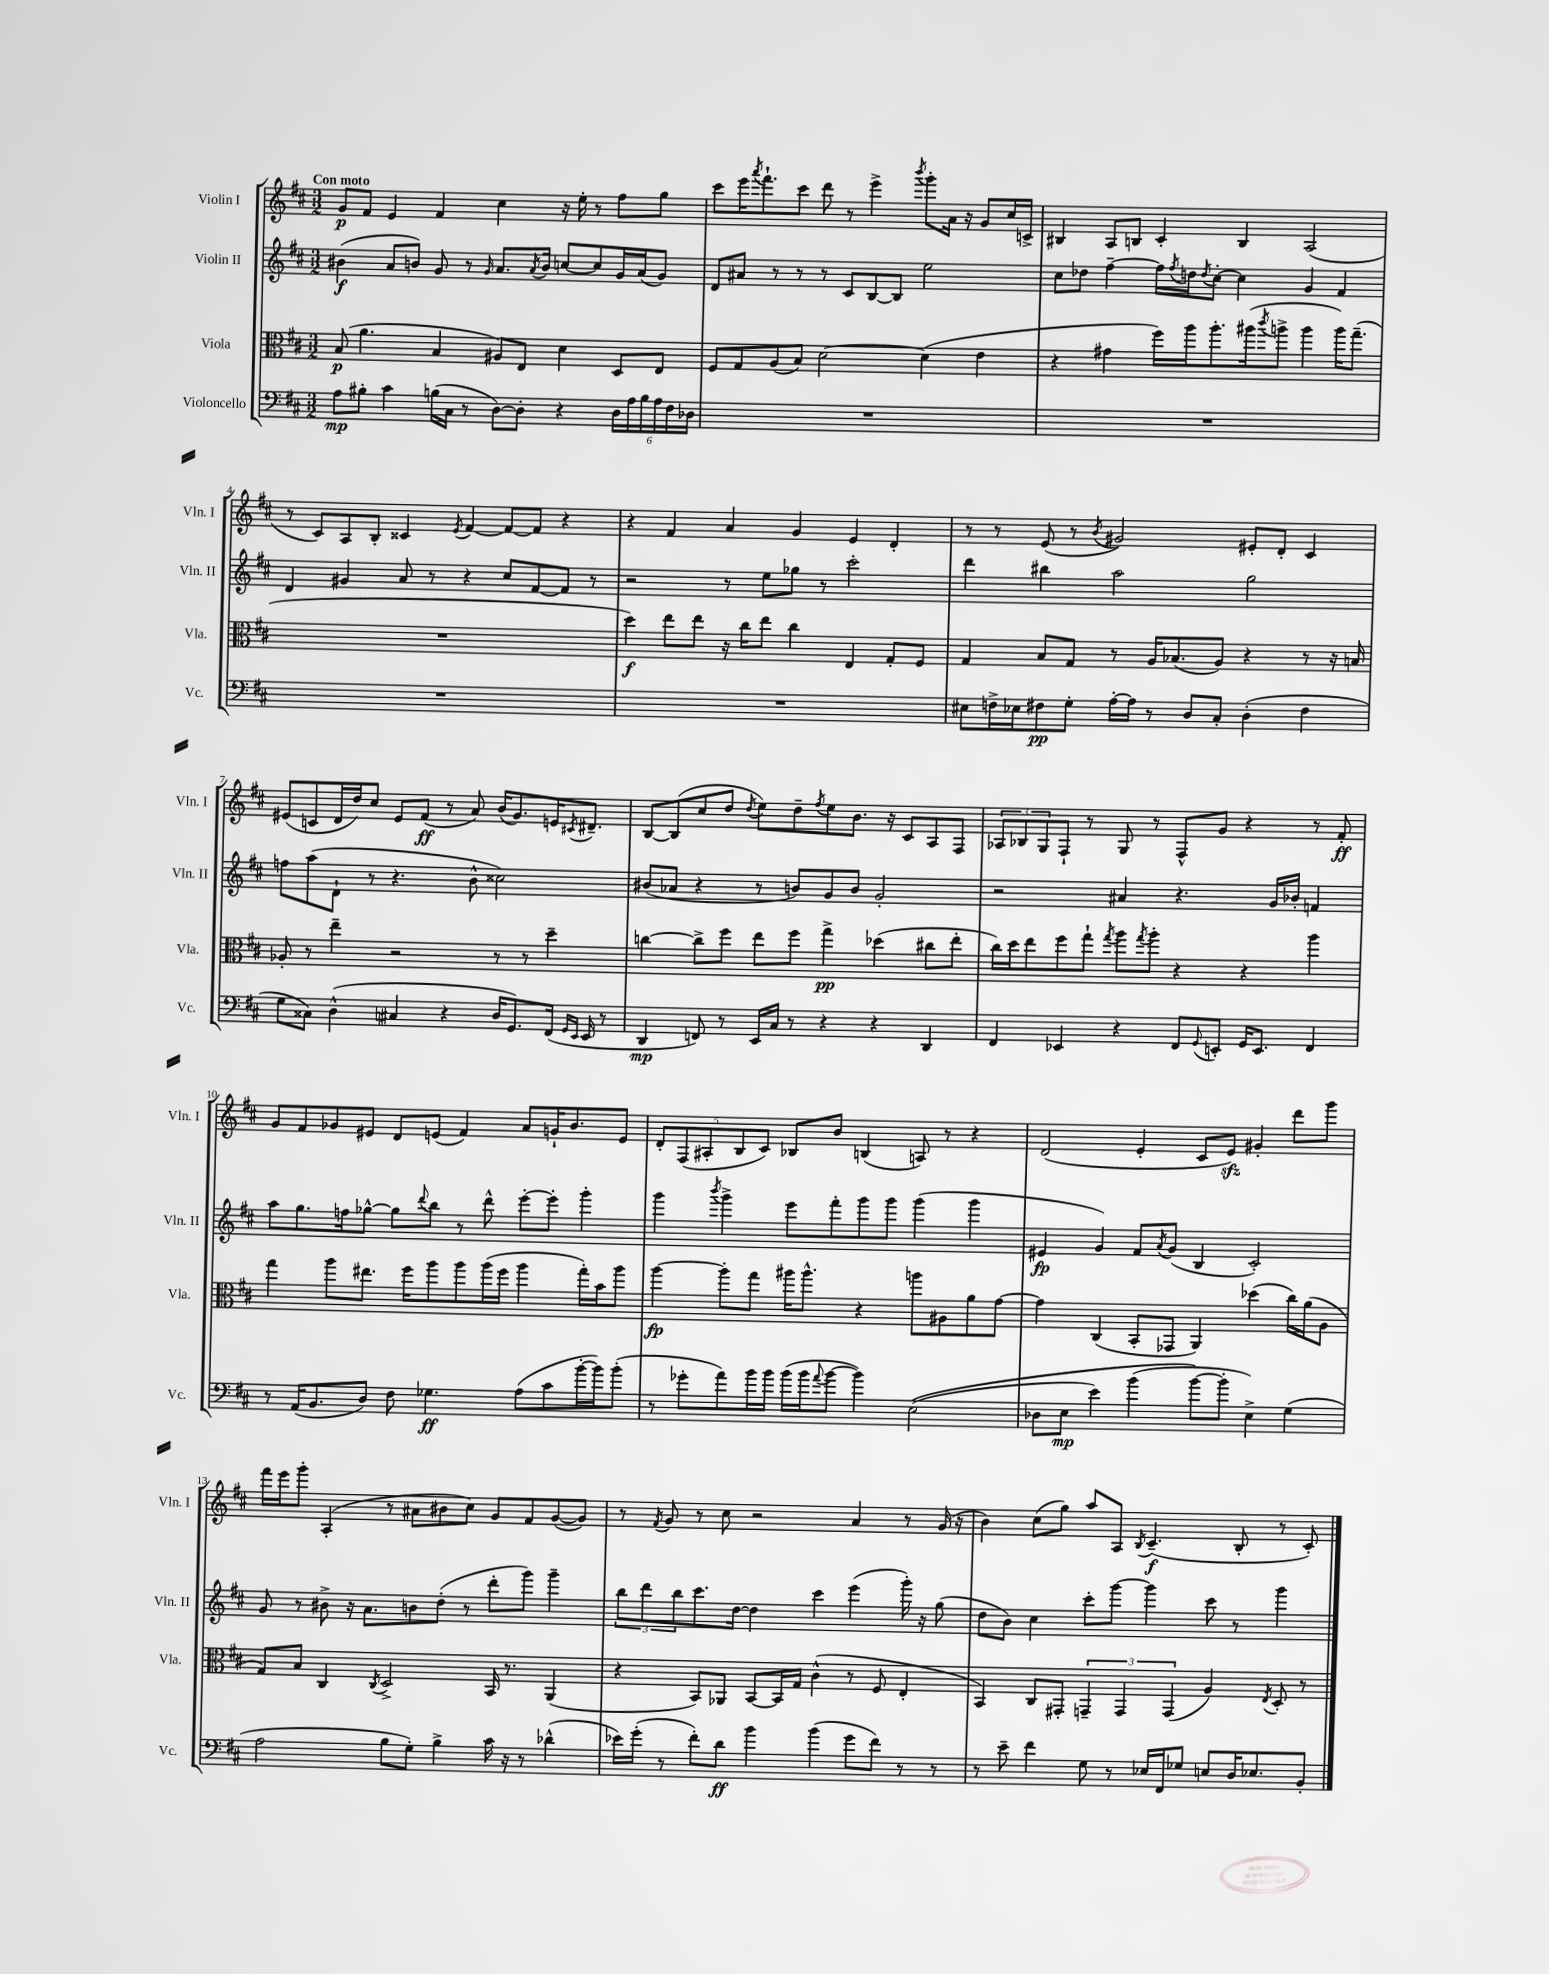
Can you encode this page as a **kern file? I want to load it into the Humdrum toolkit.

**kern	**kern	**kern	**kern
*staff4	*staff3	*staff2	*staff1
*clefF4	*clefC3	*clefG2	*clefG2
*k[f#c#]	*k[f#c#]	*k[f#c#]	*k[f#c#]
*M3/2	*M3/2	*M3/2	*M3/2
8A\L	(8B/	(4b#\	8g/L
8B#'\J	4.a\	.	8f#/J
4c#\	.	8a/L	4e/
.	.	8b/J)	.
(16B\LL	4B/	8g/	4f#/
16C#\JJ	.	.	.
8r	.	8r	.
.	.	16qqg/	.
[8D\L)	8A#/L)	8.a/L	4cc#\
8D'\]J	8E/J	.	.
.	.	8qa/	.
.	.	16b/Jk	.
4r	4d\	[8cc/L	16r
.	.	.	16ee'\
.	.	8cc/]	8r
24D\LL	8D/L	16g/L	8ff#\L
24A\	.	.	.
.	.	(16a/J	.
24B\	.	.	.
24A\	8E/J	8g/J)	8gg\J
24F#\	.	.	.
24D-\JJ	.	.	.
=	=	=	=
1.r	8F#/L	8d/L	8ccc#\L
.	8G/	8a#/J	16eee\K
.	.	.	8qaaa/
.	.	.	8.fff#`\
.	(8A/	8r	.
.	8B/J)	8r	8ccc#\J
.	[2d\	8r	8ddd\
.	.	8c#/L	8r
.	.	[8B/	4eee^\
.	.	8B/]J	.
.	.	.	8qbbb/
.	(4d\]	2ee\	8ggg'\L
.	.	.	16a\Jk
.	.	.	16r
.	4e\	.	8g/L
.	.	.	16cc#/L
.	.	.	16c^/JJ
=	=	=	=
1.r	4r	8cc#\L	4B#/
.	.	8dd-\J	.
.	4g#\	[4ff#~\	8A/L
.	.	.	8B/J
.	16ff#\LL)	16ff#\]LL	4c#'/
.	.	8qff#/	.
.	16aa\J	16dd\J	.
.	.	8qdd/	.
.	8.aa'\	[8cc#'\J	.
.	.	4cc#\]	4B/
.	(16aa#\k	.	.
.	8qccc#/	.	.
.	8aa^\J	.	.
.	4aa\	4g/	(2A/
.	16aa\LK)	4f#/	.
.	(8.gg~\J	.	.
=	=	=	=
1.r	1.r	4d/	8r
.	.	.	8c#/L)
.	.	4g#/	8A/
.	.	.	8B'/J
.	.	8a/	4c##/
.	.	8r	.
.	.	.	8qe/
.	.	4r	[4f#/
.	.	8cc#/L	8f#/_L
.	.	[8f#/	8f#/]J
.	.	8f#/]J	4r
.	.	8r	.
=	=	=	=
1.r	4dd\)	2r	4r
.	8ee\L	.	4f#/
.	8ee\J	.	.
.	16r	8r	4a/
.	16cc#\LK	.	.
.	8ee\J	8ee\L	.
.	4cc#\	8gg-\J	4g/
.	.	8r	.
.	4E/	2ccc#'\	4e/
.	8G'/L	.	4d'/
.	8F#/J	.	.
=	=	=	=
8E#\L	4G/	4ddd\	8r
16F^\L	.	.	8r
16E-\J	.	.	.
8F#\	8B/L	4bb#\	(8e/
8G'\J	8G/J	.	8r
.	.	.	8qb/
[16A'\LL	8r	2aa\	2g#/)
16A\]JJ	.	.	.
8r	16A/LK	.	.
.	(8.B-/	.	.
8D/L	.	.	.
8C#'/J	8A/J)	.	.
(4D'\	4r	2gg\	8e#'/L
.	.	.	8d'/J
4F#\	8r	.	4c#/
.	16r	.	.
.	16B/	.	.
=	=	=	=
8G\L	8A-'/	8ff\L	(8e#/L
8C##\J)	8r	(8aa\	8c/
(4D^^\	4ee~\	8d`\J	16d/L
.	.	.	16dd/J)
.	.	8r	8cc#/J
4C#/	2r	4.r	8e#/L
.	.	.	(8f#/J
4r	.	.	8r
.	.	8b^^\	8a/)
16D/LK	8r	2cc##\)	(16b/LK
8.GG/)	.	.	8.g/)
.	8r	.	.
(16FF#/Jk	4dd~\	.	16e/K
16qqGG/LL	.	.	.
16qqEE/JJ	.	.	8qc#/
16EE/	.	.	8.d#~/J
8r	.	.	.
=	=	=	=
4DD/	[4cc\	(8b#/L	[8B/L
.	.	8a-/J	(8B/]
8FF/)	8cc^\]L	4r	8cc#/
8r	8ff#\J	.	8dd/J
.	.	.	8qdd/
16EE/LL	8ee\L	8r	8ee\L)
16C#/JJ	.	.	.
8r	8ff#\J	8b/L)	8dd~\
.	.	.	8qff#/
4r	4gg^\	8g/	8ee\
.	.	8b/J	8.b\J
4r	(4dd-\	2g'/	.
.	.	.	16r
.	.	.	8c#/L
4DD/	8cc#\L	.	8A/
.	8ee'\J	.	8F#/J
=	=	=	=
4FF#/	16cc#\LL)	2r	12A-/L
.	16dd\J	.	.
.	.	.	12B-/
.	8ee\	.	.
.	.	.	12G/
4EE-/	8ff#\	.	8F#`/J
.	8gg`\J	.	8r
.	8qgg/	.	.
4r	8aa\L	4a#/	8G/
.	8qgg/	.	.
.	8aa'\J	.	8r
8FF#/L	4r	4.r	8F#^^/L
8qqGG/	.	.	.
8EE'/J	.	.	8g/J
16GG/LK	4r	.	4r
8.EE/J	.	.	.
.	.	16g/LL	.
.	.	16b-'/JJ	.
4FF#/	4aa\	4f/	8r
.	.	.	8f#'/
=	=	=	=
8r	4gg\	8aa\L	8g/L
(16AA/LK	.	8.gg\	8f#/
8.BB/	.	.	.
.	8aa\L	.	8g-/
.	.	16ff\k	.
8D/J)	8.ee#\J	[8gg-^^\J	8e#/J
8F#\	.	8gg-\]L	8d/L
.	16ff#\LK	.	.
.	.	8qqddd/	.
4.G-\	8aa\	8bb\J	(8e/J
.	8aa\	8r	4f#/)
.	(16aa\L	8ddd^^\	.
.	16ff#\JJ	.	.
(8A\L	4aa\	[8eee'\L	8a/L
8c#\	.	8eee'\]J	16g`/K
.	.	.	8.b/
[16b'\L	16gg'\LL)	4ggg'\	.
16b\]J)	16b\J	.	.
(8b'\J	8aa\J	.	8e/J
=	=	=	=
8r	[4aa\	4ggg\	10d'/L
.	.	.	(10F#/
8g-'\L	.	.	.
.	.	.	10A#'/
.	.	8qbbb/	.
8a\)	8aa'\]L	4ggg^\	.
.	.	.	10B/
16b\L	8gg\J	.	.
.	.	.	10c#/J)
16b\JJ	.	.	.
(16b\LL	16aa#\LK	8eee\L	8B-/L
16b\J	8.aa#^^\J	.	.
8qqa/	.	.	.
[8b\J	.	8fff#'\	8b/J
4b\])	4r	8ggg\	(4B/
.	.	8ggg\J	.
&((2E\	8aa\L	(4ggg\	8A/)
.	8A#\	.	8r
.	8a\	4ggg\	4r
.	[8g\J	.	.
=	=	=	=
8D-\L	4g\]	4e#/	(2d/
8E\J	.	.	.
4e\)	(4C#/	4g/)	.
(4b\	8BB'/L	8f#/L	4e'/
.	.	8qa/	.
.	8GG-/J	(8g/J	.
[8b\L&)	4AA/)	4B/	8c#/L
8b'\]J	.	.	8e/J)
4E^\)	(4dd-\	2c#'/)	4g#'/
(4G\	16cc#\LL)	.	8ddd\L
.	(16a\J	.	.
.	8A\J	.	8ggg\J
=	=	=	=
2A\	8G/L)	8g/	16fff#\LL
.	.	.	16eee\J
.	8B/J	8r	8ggg'\J
.	4C#/	8b#^\	(4A'/
.	.	16r	.
.	.	8.a\L	.
.	8qC#/	.	.
8B\L	2D^/	.	8r
8G'\J)	.	8b\	8a#\L
4B^\	.	(8dd'\J	8b#\
.	.	8r	8cc#\J)
16c#\	16BB/	8ddd'\L	8g/L
16r	8.r	.	.
8r	.	8ggg\J)	8f#/
(4d-^^\	(4AA/	4ggg~\	([8g/
.	.	.	8g/]J)
=	=	=	=
16e-\LL)	4r	12bb\L	8r
(16g'\JJ	.	.	.
.	.	12ddd\	.
.	.	.	8qf#/
8r	.	.	8g/
.	.	12bb\	.
8f#'\L)	8BB/L)	8.ccc#\	8r
8d\J	8AA-/J	.	8cc#\
.	.	[16dd\Jk	.
4b\	[8BB/L	4dd\]	2r
.	16BB/]L	.	.
.	16G/JJ	.	.
(4b\	(4c#^^\	4ccc#\	.
8g\L	8r	(4eee\	4a/
8f#\J)	8F#/	.	.
8r	4E'/	16ggg'\)	8r
.	.	16r	.
8r	.	(8gg\	(16g/
.	.	.	16r
=	=	=	=
8r	4BB/)	8dd\L	4b\)
8e~\	.	8b\J)	.
4f#\	8C#/L	4cc#\	(8cc#\L
.	8GG#'/J	.	8gg\J)
8G\	6GG~/	8ccc#'\L	8aa/L
8r	.	[8ggg\J	8A/J
.	6GG/	.	.
.	.	.	8qB/
16E-/LL	.	4ggg\]	(4.c#~/
16FF#/J	.	.	.
.	(6GG/	.	.
8G-/J	.	.	.
8E/L	4A/)	8ccc#\	.
16D/K	.	8r	8B'/
8.E-/	.	.	.
.	8qE/	.	.
.	8D'/	4ggg\	8r
8BB'/J	8r	.	8c#'/)
==	==	==	==
*-	*-	*-	*-
